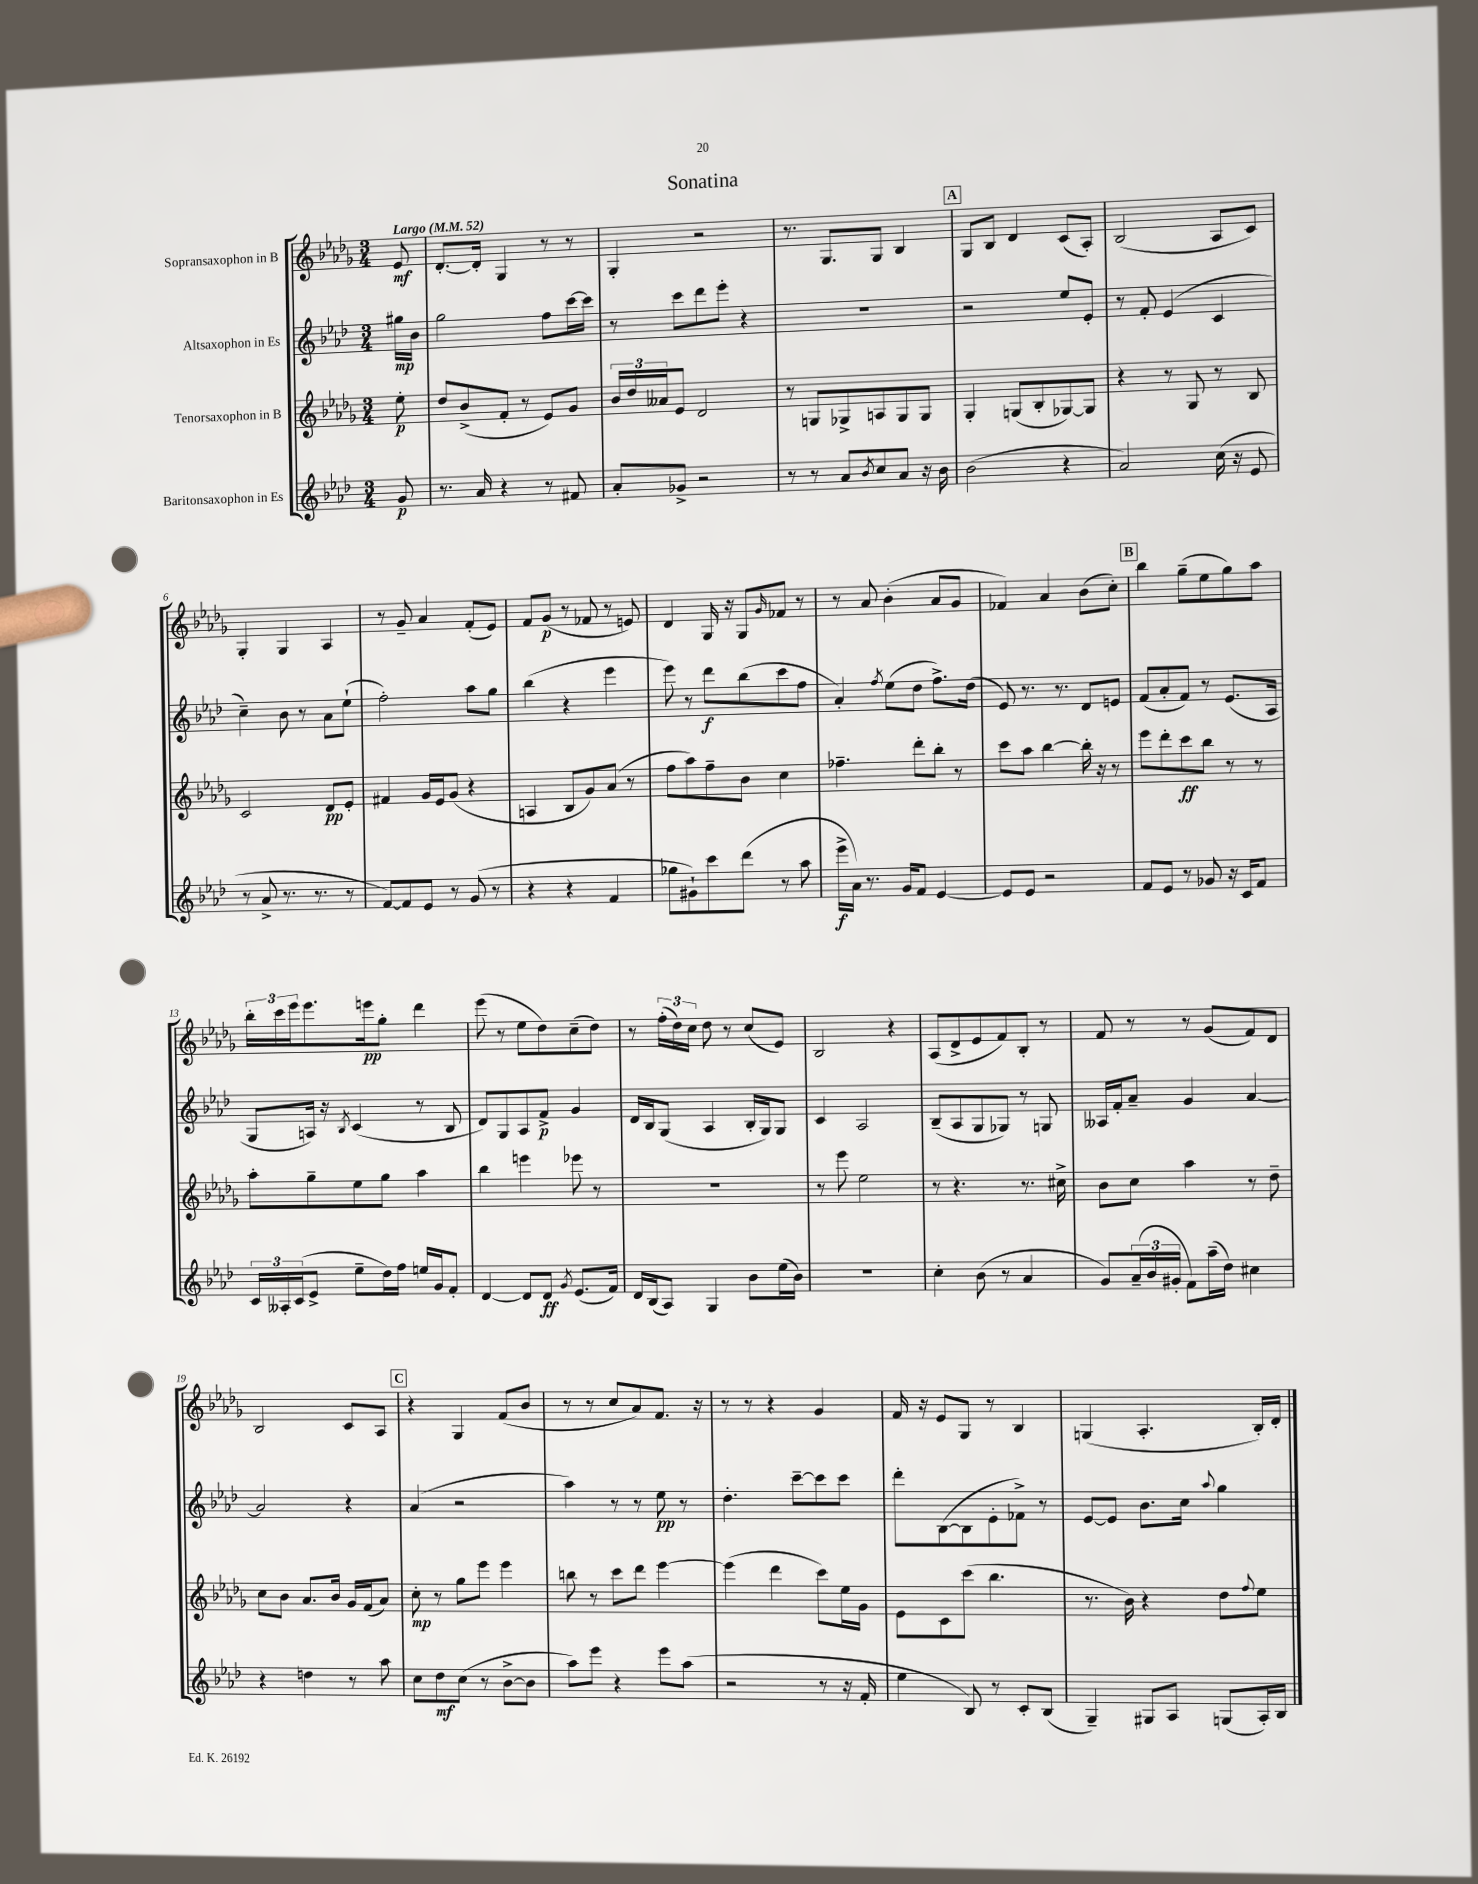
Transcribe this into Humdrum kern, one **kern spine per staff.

**kern	**kern	**kern	**kern
*staff4	*staff3	*staff2	*staff1
*clefG2	*clefG2	*clefG2	*clefG2
*k[b-e-a-d-]	*k[b-e-a-d-g-]	*k[b-e-a-d-]	*k[b-e-a-d-g-]
*M3/4	*M3/4	*M3/4	*M3/4
*MM52	*MM52	*MM52	*MM52
8g/	8ee-'\	16gg#\LL	8e-/
.	.	16b-\JJ	.
=	=	=	=
8.r	8dd-/L	2gg\	[8.d-'/L
.	(8b-^/	.	.
16a-/	.	.	16d-'/]Jk
4r	8f'/J	.	4G-/
.	8r	.	.
8r	8e-/L)	8ff\L	8r
8f#/	8g-/J	[16ccc\L	8r
.	.	16ccc\]JJ	.
=	=	=	=
8a-'/L	24b-/LL	8r	4G-'/
.	24dd-/	.	.
.	24a--/J	.	.
8g-^/J	8e-/J	8ccc\L	.
2r	2d-/	8ddd-\	2r
.	.	8eee-'\J	.
.	.	4r	.
=	=	=	=
8r	8r	2.r	8.r
8r	8G/L	.	.
.	.	.	8.G-/L
8a-/L	8G-^/	.	.
8qb-/	.	.	.
8cc/	8A/	.	8G-/J
8a-/J	8G-/	.	4B-/
16r	8G-/J	.	.
16b-\	.	.	.
=	=	=	=
(2b-\	4G-'/	2r	8G-/L
.	.	.	8B-/J
.	(8G/L	.	4d-/
.	8B-'/	.	.
4r	[8G-/)	8ee-/L	(8c/L
.	8G-/]J	8e-'/J	8A-'/J)
=	=	=	=
2a-/)	4r	8r	(2B-/
.	.	8f'/	.
.	8r	(4e-/	.
.	8G-/	.	.
(16cc\	8r	4c/	8A-/L
16r	.	.	.
8e-/	8B-/	.	8c/J)
=	=	=	=
8r	2c/	4cc~\)	4G-'/
8a-^/	.	.	.
8.r	.	8b-\	4G-/
.	.	8r	.
8.r	.	.	.
.	8d-/L	8a-\L	4A-/
8r	8e-'/J	(8ee-`\J	.
=	=	=	=
[8f/L)	4f#/	2ff'\)	8r
8f/]	.	.	8g-~/
8e-/J	16g-/LL	.	4a-/
.	16e-/J	.	.
8r	(8g-/J	.	.
(8g/	4r	8aa-\L	(8f'/L
8r	.	8gg\J	8e-/J)
=	=	=	=
4r	4A/	(4bb-\	8f/L
.	.	.	(8g-/J
4r	8B-/L	4r	8r
.	8g-/)	.	8f-/
4f/	(8a-/J	4eee-\	8r
.	8r	.	8e/)
=	=	=	=
8gg-\L	8ff\L	8eee-\)	4d-/
8g#`\)	8aa-\)	8r	.
8ccc\	8ff~\	8ddd-\L	16G-/
.	.	.	16r
(8ddd-\J	8b-\J	(8bb-\	8G-/L
.	.	.	16qqg-/
8r	4cc\	8ccc\	8f-/J
8aa-\	.	8ff\J	8r
=	=	=	=
16eee-^\LL	4.ff-~\	4a-'/)	8r
16a-\JJ)	.	.	.
8.r	.	.	8a-/
.	.	8qff/	.
.	.	(8ee-\L	(4b-'\
16g/LK	.	.	.
8f/J	8ddd-'\L	8dd-\J	.
[4e-/	8bb-'\J	8.ff^\L)	8a-/L
.	8r	.	8g-/J
.	.	(16dd-\Jk	.
=	=	=	=
8e-/]L	8ccc\L	8e-/)	4f-/)
8e-/J	8aa-\J	8.r	.
2r	[4bb-\	.	4a-/
.	.	8.r	.
.	16bb-'\]	8d-/L	(8b-\L
.	16r	.	.
.	8r	8e/J	8cc'\J)
=	=	=	=
8f/L	8eee-\L	(8f/L	4bb-\
8e-/J	8ddd-'\	8a-'/	.
8r	8ccc\	8f/J)	(8gg-~\L
8g-/	8bb-\J	8r	8ee-\
16r	8r	(8.e-/L	8gg-\)
16c/LK	.	.	.
8f/J	8r	.	8aa-\J
.	.	16A-/Jk	.
=	=	=	=
24c/LL	8aa-'\L	8G/L	24bb-'\LL
24A--'/	.	.	24ccc\
(24c/J	.	.	24eee-\J
8e-^/J	8gg-~\	16A/Jk)	8.eee-\
.	.	16r	.
.	.	8qB-/	.
8ee-~\L	8ee-\	(4c/	.
.	.	.	16eee\k
16dd-\L)	8gg-\J	.	8gg-'\J
16ff\JJ	.	.	.
16ee/LL	4aa-\	8r	4ddd-\
16g/J	.	.	.
8f'/J	.	8B-/	.
=	=	=	=
[4d-/	4bb-\	8d-/L)	(8eee-\
.	.	8G/	8r
8d-/]L	4eee\	8A-/	8ee-\L
8d-/J	.	8f^/J	8dd-\)
8qg/	.	.	.
(8.e-/L	8eee-\	4g/	(8cc~\
.	8r	.	8dd-\J)
16f/Jk)	.	.	.
=	=	=	=
16d-/LL	2.r	16d-/LL	8r
(16B-/J	.	16B-/J	.
8A-/J)	.	(8G/J	(24ff'\LL
.	.	.	24dd-\)
.	.	.	24cc\JJ
4G/	.	4A-/	8dd-\
.	.	.	8r
8b-\L	.	16B-'/LL	(8cc/L
.	.	16G/J)	.
(16ee-\L	.	8G/J	8e-/J)
16b-\JJ)	.	.	.
=	=	=	=
2.r	8r	4c/	2B-/
.	8eee-\	.	.
.	2ee-\	2A-/	.
.	.	.	4r
=	=	=	=
4cc'\	8r	(8B-~/L	(8A-/L
.	4.r	8A-/	8d-^/
(8b-\	.	8G/	8e-/
8r	.	8G-/J)	8f/)
4a-/	8.r	8r	8B-'/J
.	.	8G/	8r
.	16cc#^\	.	.
=	=	=	=
8g/L)	8b-\L	16A--/LL	8f/
.	.	16f'/J	.
(24a-~/L	8cc\J	8a-~/J	8r
24b-/	.	.	.
24g#'/JJ	.	.	.
8f\L)	4aa-\	4g/	8r
(16aa-~\L	.	.	(8g-/L
16dd-\JJ)	.	.	.
4cc#\	8r	[4a-/	8f/)
.	8dd-~\	.	8d-/J
=	=	=	=
4r	8cc\L	2a-/]	2B-/
.	8b-\J	.	.
4dd\	8.a-/L	.	.
.	16b-/Jk	.	.
8r	16g-/LL	4r	8c/L
.	(16f/J	.	.
8aa-\	8a-/J)	.	8A-/J
=	=	=	=
8cc\L	8cc'\	(4a-/	4r
8dd-\	8r	.	.
(8cc\J	8gg-\L	2r	4G-/
8r	8eee-\J	.	.
[8b-^\L	4eee-\	.	(8f/L
8b-\]J	.	.	8b-/J
=	=	=	=
8aa-\L)	8bb\	4aa-\)	8r
8eee-\J	8r	.	8r
4r	8ccc\L	8r	8cc/L
.	8ddd-\J	8r	8a-/)
8eee-\L	[4eee-\	8ee-\	8.f/J
(8aa-\J	.	8r	.
.	.	.	16r
=	=	=	=
2r	(4eee-\]	4.dd-'\	8r
.	.	.	8r
.	4ddd-\	.	4r
.	.	[8ccc~\L	.
8r	8ccc\L)	8ccc\]	4g-/
16r	16ee-\L	8ccc\J	.
16f'/	16g-\JJ	.	.
=	=	=	=
4ee-\	8e-\L	8ddd-'\L	16f/
.	.	.	16r
.	8c\	([8B-\	8e-/L
8B-/)	(8ccc\J	8B-\]	8G-/J
8r	4.bb-\	8e-'\	8r
8c'/L	.	8f-^\J)	4B-/
(8B-/J	.	8r	.
=	=	=	=
4G~/)	8.r	[8e-/L	(4G/
.	.	8e-/]J	.
.	16b-\)	.	.
8G#/L	4r	8.b-\L	4.A-'/
8A-/J	.	.	.
.	.	16cc\Jk	.
.	.	8qqaa-/	.
(8G/L	8dd-\L	4gg\	.
.	8qqff/	.	.
16A-'/L)	8ee-\J	.	16B-'/LL)
16B-/JJ	.	.	16d-'/JJ
==	==	==	==
*-	*-	*-	*-
